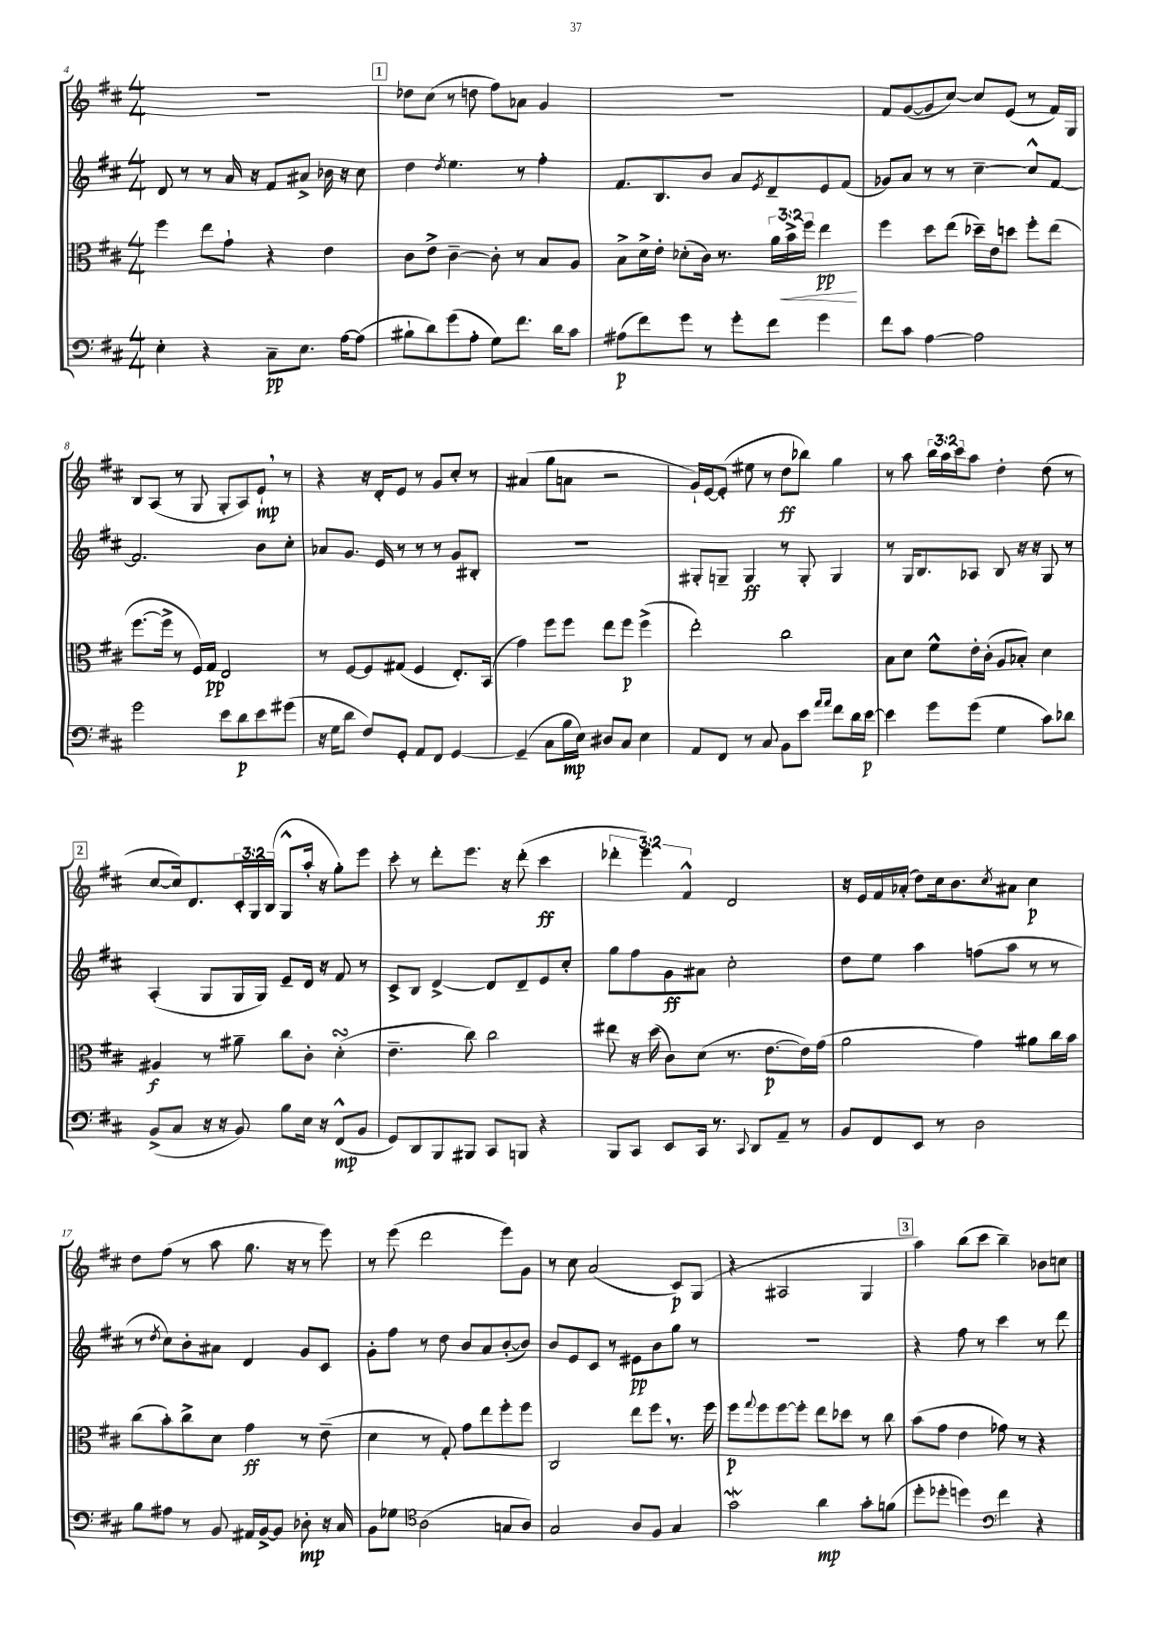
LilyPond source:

<<
\new StaffGroup <<
\new Staff = "s0" {
    \clef treble \key d \major \numericTimeSignature \time 4/4 \override Staff.TupletNumber.text = #tuplet-number::calc-fraction-text
    r1 |
    \mark \markup { \box "1" } des''8 cis''8( r8 d''8 fis''8) aes'8 g'4 |
    R1 |
    fis'8 g'8~( g'8 cis''8~) cis''8 e'8( r8 fis'16) g16 |
    b8 a8( r8 g8 g8-. a8) e'8-!\mp \breathe r8 |
    r4 r16 d'16-. e'8 r8 g'8 cis''8-. r8 |
    ais'4( g''8 a'8 r2 |
    g'16-!) e'16~ e'8-.( eis''8 r8 d''8\ff bes''8) g''4 |
    r8 a''8 \tuplet 3/2 { b''16 a''16 cis'''16 } a''8 d''4-. d''8( r8 |
    \mark \markup { \box "2" } cis''8~ cis''16) d'8. \tuplet 3/2 { cis'16-. g16 b16( } g8-^ a''16-. r16 g''8-.) e'''8 |
    cis'''8-. r8 d'''8-. e'''8. r16 d'''8-.( cis'''4\ff |
    \tuplet 3/2 { des'''4-. e'''4) fis'4-^ } d'2 |
    r16 e'16 fis'16 aes'16-.( d''8) cis''16 b'8. \acciaccatura { cis''8 } ais'8 cis''4\p |
    d''8 fis''8( r8 a''8 g''8. r16 r8 e'''8) |
    r8 e'''8( d'''2 e'''8) g'8 |
    r8 cis''8 a'2( cis'8\p) g8( |
    r4 ais2 g4 |
    \mark \markup { \box "3" } a''4) b''8( cis'''8 b''4--) bes'8 c''8 \bar "|." |
}
\new Staff = "s1" {
    \clef treble \key d \major \numericTimeSignature \time 4/4
    d'8 r8 r8 a'16 r16 fis'8 ais'8-> bes'16 r16 cis''8 |
    \mark \markup { \box "1" } d''4 \acciaccatura { d''8 } e''4. r8 fis''4-. |
    fis'8. b8. b'8 a'8 \acciaccatura { e'8 } d'8-- e'8 fis'8( |
    ges'8) a'8 r8 r8 cis''4~-- cis''8-^ fis'8~ |
    fis'2. b'8 cis''8-. |
    aes'8 g'8. e'16 r8 r8 r8 g'8 bis8-. |
    R1 |
    gis8-. g8-- g4\ff r8 g8-. g4 |
    r8 g16 b8. aes8 b8 r16 r16 g8 r8 |
    \mark \markup { \box "2" } a4-.( g8 g16 g16) e'8-- d'16 r16 fis'8 r8 |
    cis'8-> b8 d'4~-> d'8 d'8-- e'8 cis''8-. |
    g''8 fis''8 g'8\ff ais'8 cis''2-. |
    d''8 e''8 a''4 f''8( a''8 r8 r8 |
    r8 \acciaccatura { d''8 } cis''8) b'8-. ais'8 d'4 g'8 cis'8 |
    g'8-. fis''8 r8 d''8 b'8 a'8 b'8~-.( b'8) |
    b'8 e'8 cis'8 r8 eis'8\pp b'8 g''8 r8 |
    R1 |
    \mark \markup { \box "3" } r4 fis''8 r8 cis'''4 r8 d'''8 \bar "|." |
}
\new Staff = "s2" {
    \clef alto \key d \major \numericTimeSignature \time 4/4 \override Staff.TupletNumber.text = #tuplet-number::calc-fraction-text
    fis''4 e''8 g'8-! r4 e'4 |
    \mark \markup { \box "1" } cis'8 e'8-> cis'4~-- cis'8-. r8 b8 a8 |
    b8-> d'16-> e'16-. des'8-.( cis'16) r8. \tuplet 3/2 { a'16 b'16->\< fis''16 } e''4\pp\! |
    fis''4 d''8 e''8( des''16--) e'16 d''8 fis''8-. e''8( |
    fis''8.~ fis''16-> r8 fis16) g16\pp e2 |
    r8 fis8~ fis8 gis8( fis4 e8.-.) b,16( |
    g'4) fis''8 fis''8 e''8 fis''8\p fis''4->( |
    e''2-.) cis''2 |
    b8 d'8 fis'8-^ e'16-. cis'16-.( a8 bes8-.) d'4 |
    \mark \markup { \box "2" } ais4\f r8 ais'8-- cis''8 cis'8-. d'4-.\turn( |
    e'4.-- cis''8) cis''2 |
    eis''8 r16 d''16( cis'8) d'8( r8. e'8.~\p e'16) g'16( |
    a'2 g'4) ais'8 cis''16 b'16 |
    cis''8( b'8-.) cis''8-> d'8 g'4\ff r8 e'8--( |
    d'4 r8 g8-.) g'8 e''8 fis''8-. fis''8 |
    cis2 e''8 fis''8 \breathe r8. fis''16 |
    fis''8\p \appoggiatura { g''8 } fis''8 fis''8~ fis''8-. e''8 des''8 r8 cis''8 |
    \mark \markup { \box "3" } b'8( g'8 e'4 ges'8) r8 r4 \bar "|." |
}
\new Staff = "s3" {
    \clef bass \key d \major \numericTimeSignature \time 4/4
    e4-. r4 cis8--\pp e8. a16~ a8( |
    \mark \markup { \box "1" } bis8-! d'8) g'8( a8-. g8) fis'8. d'16 cis'8 |
    ais8\p( fis'8) g'8 r8 g'8-. fis'8 g'4 |
    fis'8 cis'8 a4~ a2 |
    g'2 e'8 d'8\p e'8 gis'8( |
    r16 g16 d'8 fis8) g,8-. a,8 fis,8 g,4~ |
    g,4--( cis8 b16\mp e16) dis8 cis8 e4 |
    a,8 fis,8 r8 cis8 b,8 e'8 \grace { a'16 a'16 } fis'8 d'16 e'16~\p |
    e'4 g'8 g'8( g4 cis'8) des'8 |
    \mark \markup { \box "2" } b,8->( cis8 r16 r16 b,8) b8 e16 r16 fis,8-^\mp( b,8 |
    g,8) d,8 b,,8 bis,,8 cis,8 b,,8 r4 |
    b,,8 cis,8 e,8 cis,16 r8. \appoggiatura { cis,8 } d,8 a,8-- r8 |
    b,8 fis,8 e,8 r8 d2 |
    b8 ais8 r8 b,8 ais,16 b,16~-> b,8 des8-.\mp r16 cis16 |
    b,8 ges8 \clef tenor a2( g8 a8) |
    g2 a8 fis8 g4 |
    g'2\mordent a'4\mp g'8-. f'8( |
    \mark \markup { \box "3" } d''8-. des''8-. d''4) \clef bass fis'4 r4 \bar "|." |
}
>>
>>
\layout { \context { \Score currentBarNumber = #4 } }
